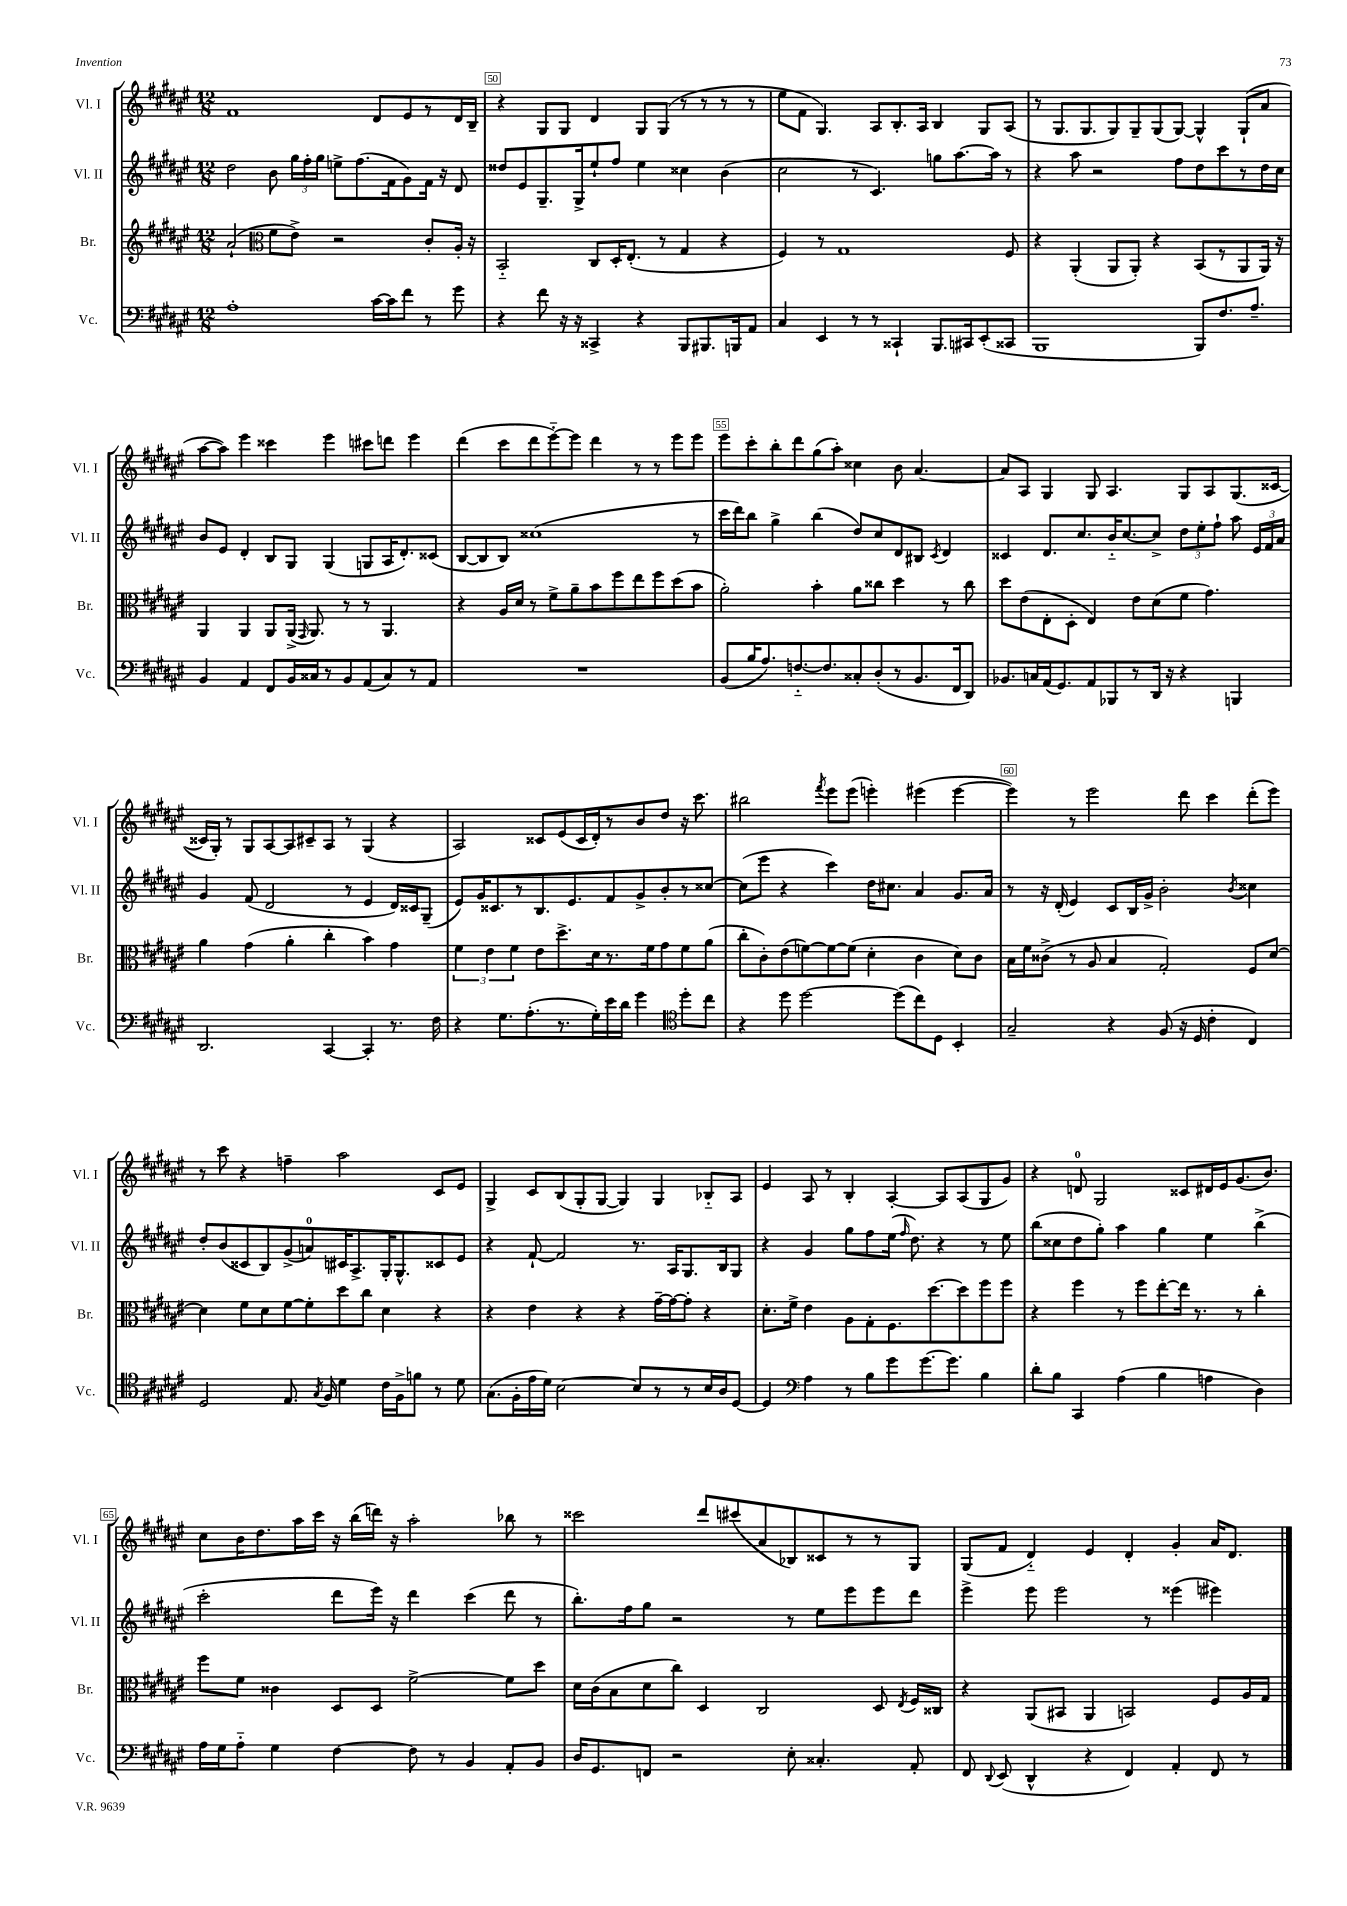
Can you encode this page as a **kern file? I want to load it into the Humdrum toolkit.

**kern	**kern	**kern	**kern
*part4	*part3	*part2	*part1
*staff4	*staff3	*staff2	*staff1
*I"Vc.	*I"Br.	*I"Vl. II	*I"Vl. I
*I'Vc.	*I'Br.	*I'Vl. II	*I'Vl. I
*clefF4	*clefG2	*clefG2	*clefG2
*k[f#c#g#d#a#e#]	*k[f#c#g#d#a#e#]	*k[f#c#g#d#a#e#]	*k[f#c#g#d#a#e#]
*M12/8	*M12/8	*M12/8	*M12/8
=49	=49	=49	=49
1A#'	(2a#`/	2dd#\	1f#
*	*clefC3	*	*
.	8f#\L	8b\	.
.	8e#^\J)	24gg#\LL	.
.	.	24ff#'\	.
.	.	24gg#\JJ	.
.	2r	8een^\L	.
.	.	(8.ff#\	.
[16c#\LL	.	.	8d#/L
16c#\J]	.	16f#\k	.
8f#\J	.	8g#\)	8e#/
8r	8c#'/L	16f#\Jk	8r
.	.	16r	.
8g#\	16A#'/Jk	8d#/	16d#/L
.	16r	.	16B~/JJ
=50	=50	=50	=50
4r	2BB/	8dd##X/L	4r
.	.	8e#/	.
8f#\	.	8.G#~/	8G#/L
16r	.	.	8G#/J
16r	.	16G#^/k	.
4CC##X^/	8C#/L	8ee#`/	4d#/
.	16D#'/K	8ff#/J	.
.	(8.E#'/J	.	.
4r	.	4ee#\	8G#/L
.	8r	.	(8G#/J
8BBB/L	4G#/	4cc##X\	8r
8.BBB#X/	.	.	8r
.	4r	(4b\	8r
16BBBn/k	.	.	.
8AA#/J	.	.	8r
=51	=51	=51	=51
4C#/	4F#/)	2cc#\	8ee#\L
.	.	.	8f#\J
4EE#/	8r	.	4.G#/)
.	1G#	.	.
8r	.	8r	.
8r	.	4.c#/)	8A#/L
4CC##X`/	.	.	8.B'/
.	.	.	16A#/Jk
8.BBB/L	.	8ggn\L	4B/
.	.	[8.aa#\	.
16CC#X/k	.	.	.
(8EE#'/	.	.	8G#/L
.	.	16aa#\Jk]	.
8CC##X/J	8F#/	8r	(8A#/J
=52	=52	=52	=52
1BBB	4r	4r	8r
.	.	.	8.G#/L
.	(4AA#'/	8aa#\	.
.	.	.	8.G#/
.	.	2r	.
.	8AA#/L	.	8G#/)
.	8AA#'/J)	.	8G#~/
.	4r	.	(8G#/
.	.	8ff#\L	[8G#/J)
8BBB/L)	(8BB/L	8dd#\	4G#^^/]
8.F#/	8r	8ccc#\	.
.	8AA#/	8r	(8G#`/L
8.A#~/J	.	.	.
.	16AA#/Jk)	16dd#\L	8a#/J
.	16r	16cc#\JJ	.
!!LO:LB:g=z
=53	=53	=53	=53
4BB/	4AA#/	8b/L	[8aa#\L
.	.	8e#/J	8aa#\J])
4AA#/	4AA#/	4d#'/	4eee#\
8FF#/L	8AA#/L	8B/L	4ccc##X\
16BB/L	(16AA#^/Jk	8G#/J	.
.	16qqGG#/	.	.
16C##X/J	8.AA#/)	.	.
8r	.	(4G#/	4eee#\
8BB/	8r	.	.
(8AA#/	8r	8Gn/L	8ccc#X\L
8C##/)	4.AA#/	16A#/K	8dddn\J
.	.	8.d#'/)	.
8r	.	.	4eee#\
8AA#/J	.	(8c##X/J	.
=54	=54	=54	=54
1.r	4r	[8B/L	(4ddd#\
.	.	8B/]	.
.	16A#/LL	8B/J)	8ccc#\L
.	16d#/JJ	.	.
.	8r	(1cc##X	8ddd#\
.	8f#^\L	.	[8eee#\)
.	8a#~\	.	8eee#\J]
.	8b\	.	4ddd#\
.	8ff#\	.	.
.	8ee#\	.	8r
.	8ff#\	.	8r
.	(8dd#\	.	8eee#\L
.	8b\J	8r	8eee#\J
=55	=55	=55	=55
(8BB/L	2a#'\)	16ccc#\LL	8eee#\L
.	.	16ddd#\J)	.
16B/K	.	8bb\J	8ccc#'\
8.A#/)	.	.	.
.	.	4gg#^\	8bb'\
[8.Fn/	.	.	8ddd#\
.	4b'\	(4bb\	(8gg#\
8.F/]	.	.	.
.	.	.	8aa#'\J)
8C##X'/	8a#\L	8dd#/L)	4cc##X\
(8D#'/	8cc##X\J	8cc#/	.
8r	4dd#\	8d#/	8b\
8.BB/	.	8B#X/J	[4.a#/
.	.	8qc#/	.
.	8r	4d#/	.
16FF#/k	.	.	.
8DD#/J)	8cc##\	.	.
=56	=56	=56	=56
8.BB-X/L	8dd#\L	4c##X/	8a#/L]
.	(8e#\	.	8A#/J
16Cn/L	.	.	.
(16AA#/J	8E#'\	8.d#/L	4G#/
8.GG#/)	.	.	.
.	8D#'\J	.	.
.	.	8.cc#/	.
8AA#/	4E#/)	.	8G#/
8BBB-X/	.	16b/K	4.A#/
.	.	[8.cc#/	.
8r	8e#\L	.	.
16DD#/Jk	(8d#\	8cc#^/J]	.
16r	.	.	.
4r	8f#\J	12dd#\L	8G#/L
.	.	12ee#'\	.
.	4.g#\)	.	8A#/
.	.	12ff#`\J	.
4BBBn/	.	8aa#\	(8.G#/
.	.	24e#/LL	.
.	.	24f#/	.
.	.	.	[16c##X/Jk
.	.	24a#/JJ	.
!!LO:LB:g=z
=57	=57	=57	=57
2.DD#/	4a#\	4g#/	16c##X/LL]
.	.	.	16G#'/JJ)
.	.	.	8r
.	(4g#\	(8f#/	8G#/L
.	.	2d#/	[8A#/
.	4a#'\	.	8A#/]
.	.	.	8c#X~/
[4CC#/	4cc#'\	.	8A#/J
.	.	8r	8r
4CC#'/]	4b\)	4e#/	(4G#/
8.r	4g#\	16d#/LL)	4r
.	.	16c##X/J	.
.	.	(8G#~/J	.
16F#\	.	.	.
=58	=58	=58	=58
4r	6f#\	8e#/L)	2A#/)
.	.	16g#/K	.
.	6e#\	.	.
.	.	8.c##X/	.
8.G#\L	.	.	.
.	6f#\	.	.
.	.	8r	.
(8.A#'\	.	.	.
.	8e#\L	8.B/	8c##X/L
8.r	8.dd#^\	.	(8e#/
.	.	8.e#/	.
.	.	.	16c##/L
16G#'\L)	16d#\k	.	16d#'/J)
16e#\	8.r	8f#/	8r
16d#\JJ	.	.	.
4g#\	.	8g#^/	8b/
.	16f#\k	.	.
.	8g#\	8b'/	8dd#/J
*clefC4	*	*	*
8dd#'\L	8f#\	8r	16r
.	.	.	8.ccc#\
8cc#\J	(8a#\J	[8cc##X/J	.
=59	=59	=59	=59
4r	8cc#'\L	(8cc##\L]	2bb#X\
.	8c#'\)	8eee#\J	.
8dd#\	(8e#\	4r	.
[2dd#\	[8fn\)	.	.
.	.	.	8qfff#/
.	8f\_	4ccc#\)	8eee#\L
.	(8f\J]	.	(8eee#\J
.	4d#'\	16dd#\KL	4eeen'\)
.	.	8.cc#X\J	.
(8dd#\L]	.	.	.
8cc#\)	4c#\	4a#/	(4eee#X\
8D#\J	.	.	.
4BB'/	8d#\L)	8.g#/L	[4eee#\
.	8c#\J	.	.
.	.	16a#/Jk	.
=60	=60	=60	=60
2G#~/	16B\LL	8r	4eee#\])
.	16f#\J	.	.
.	(8c##X^\J	16r	.
.	.	(16d#'/	.
.	8r	4e#/)	8r
.	8A#/	.	2eee#\
4r	4B/	8c#/L	.
.	.	16B/L	.
.	.	16g#^/JJ	.
(8F#/	2G#'/)	2b'\	.
16r	.	.	8ddd#\
16D#/	.	.	.
4c#'\	.	.	4ccc#\
.	.	8qb/	.
4C#/)	8F#/L	4cc##X\	(8ddd#'\L
.	[8d#/J	.	8eee#\J)
!!LO:LB:g=z
=61	=61	=61	=61
2D#/	4d#\]	8dd#'/L	8r
.	.	(8b/	8ccc#\
.	8f#\L	8c##X/	4r
.	8d#\	8B/)	.
8.E#/	[8f#\	(8g#^/	4ffn~\
.	8f#'\]	8an/)	.
8qG#/	.	.	.
16F#/	.	.	.
4d#\	8dd#\	16c#X/K	2aa#\
.	.	8.A#^/	.
.	8cc#\J	.	.
16c#\LL	4d#\	16G#'/K	.
16F#^\J	.	8.G#^^/	.
8fn\J	.	.	.
8r	4r	8c##X/	8c#/L
8d#\	.	8e#/J	8e#/J
=62	=62	=62	=62
(8.G#\L	4r	4r	4G#^/
16F#'\L	.	.	.
16e#\	4e#\	[8f#`/	8c#/L
16d#\JJ)	.	.	.
[2B\	.	2f#/]	(8B/
.	4r	.	8G#'/
.	.	.	[8G#/J
.	4r	.	4G#/])
8B/L]	.	8.r	.
8r	[16g#~\LL	.	4G#/
.	16g#\J_	16A#/KL	.
8r	8g#'\J]	8.G#/	.
16B/L	4r	.	8B-X/L
16A#/J	.	16B/k	.
[8D#/J	.	8G#/J	8A#/J
=63	=63	=63	=63
4D#/]	8.d#'\L	4r	4e#/
.	16f#^\Jk	.	.
*clefF4	*	*	*
4A#\	4e#\	4g#/	8A#/
.	.	.	8r
8r	8A#\L	8gg#\L	4B'/
8B\L	8G#'\	8ff#\	.
8g#\	8.F#\	(16ee#\Jk	[4A#'/
.	.	16qqff#/	.
.	.	8.dd#\)	.
[8.g#\	.	.	.
.	[8.dd#\	.	.
.	.	4r	8A#/L]
8.g#\J]	.	.	.
.	8dd#\]	.	(8A#/
4B\	8ff#\	8r	8G#/
.	8ff#\J	8ee#\	8g#/J)
=64	=64	=64	=64
8d#'\L	4r	(8bb\L	4r
8B\J	.	8cc##X\	.
4CC#/	4ff#\	8dd#\	8dn/
.	.	8gg#'\J)	2G#/
(4A#\	8r	4aa#\	.
.	8ff#\L	.	.
4B\	[8ee#'\	4gg#\	.
.	16ee#\Jk]	.	8c##X/L
.	8.r	.	.
4An\	.	4ee#\	16d#X/L
.	.	.	16e#/J
.	8r	.	(8.g#/
4D#\)	4cc#'\	(4bb^\	.
.	.	.	8.b/J)
!!LO:LB:g=z
=65	=65	=65	=65
16A#\LL	8ff#\L	2ccc#'\	8cc#\L
16G#\J	.	.	.
8A#\J	8f#\J	.	16b\K
.	.	.	8.dd#\
4G#\	4c##X\	.	.
.	.	.	16aa#\L
.	.	.	16ccc#\JJ
[4F#\	8D#/L	8ddd#\L	16r
.	.	.	(16bb\LL
.	8D#/J	16eee#\Jk)	16dddn\JJ)
.	.	16r	16r
8F#\]	[2f#^\	4ddd#\	2aa#'\
8r	.	.	.
4BB/	.	(4ccc#\	.
8AA#'/L	8f#\L]	8ddd#\	8bb-X\
8BB/J	8dd#\J	8r	8r
=66	=66	=66	=66
16D#/KL	16d#\LL	8.bb'\L)	2ccc##X\
8.GG#/	(16c#\J	.	.
.	8B\	.	.
.	.	16ff#\k	.
8FFn/J	8d#\	8gg#\J	.
2r	8cc#\J)	2r	.
.	4D#/	.	8ddd#/L
.	.	.	(8ccc#X/
.	2C#/	.	8a#/
8E#'\	.	8r	8B-X/)
4.C##X'/	.	8ee#\L	8c##X/
.	.	8eee#\	8r
.	8D#/	8eee#\	8r
.	8qE#/	.	.
8AA#'/	16F#/LL	8ddd#\J	8G#/J
.	16C##X/JJ	.	.
=67	=67	=67	=67
8FF#/	4r	4eee#^\	(8G#/L
8qqDD#/	.	.	.
(8EE#/	.	.	8f#/J
4DD#^^/	(8AA#/L	8eee#\	4d#/)
.	8BB#X/J	2eee#\	.
4r	4AA#/	.	4e#/
4FF#/)	2BBn/)	.	4d#'/
.	.	8r	.
4AA#'/	.	(4eee##X\	4g#'/
8FF#/	8F#/L	4eee#X\)	16a#/KL
.	.	.	8.d#/J
8r	16A#/L	.	.
.	16G#/JJ	.	.
==	==	==	==
*-	*-	*-	*-
